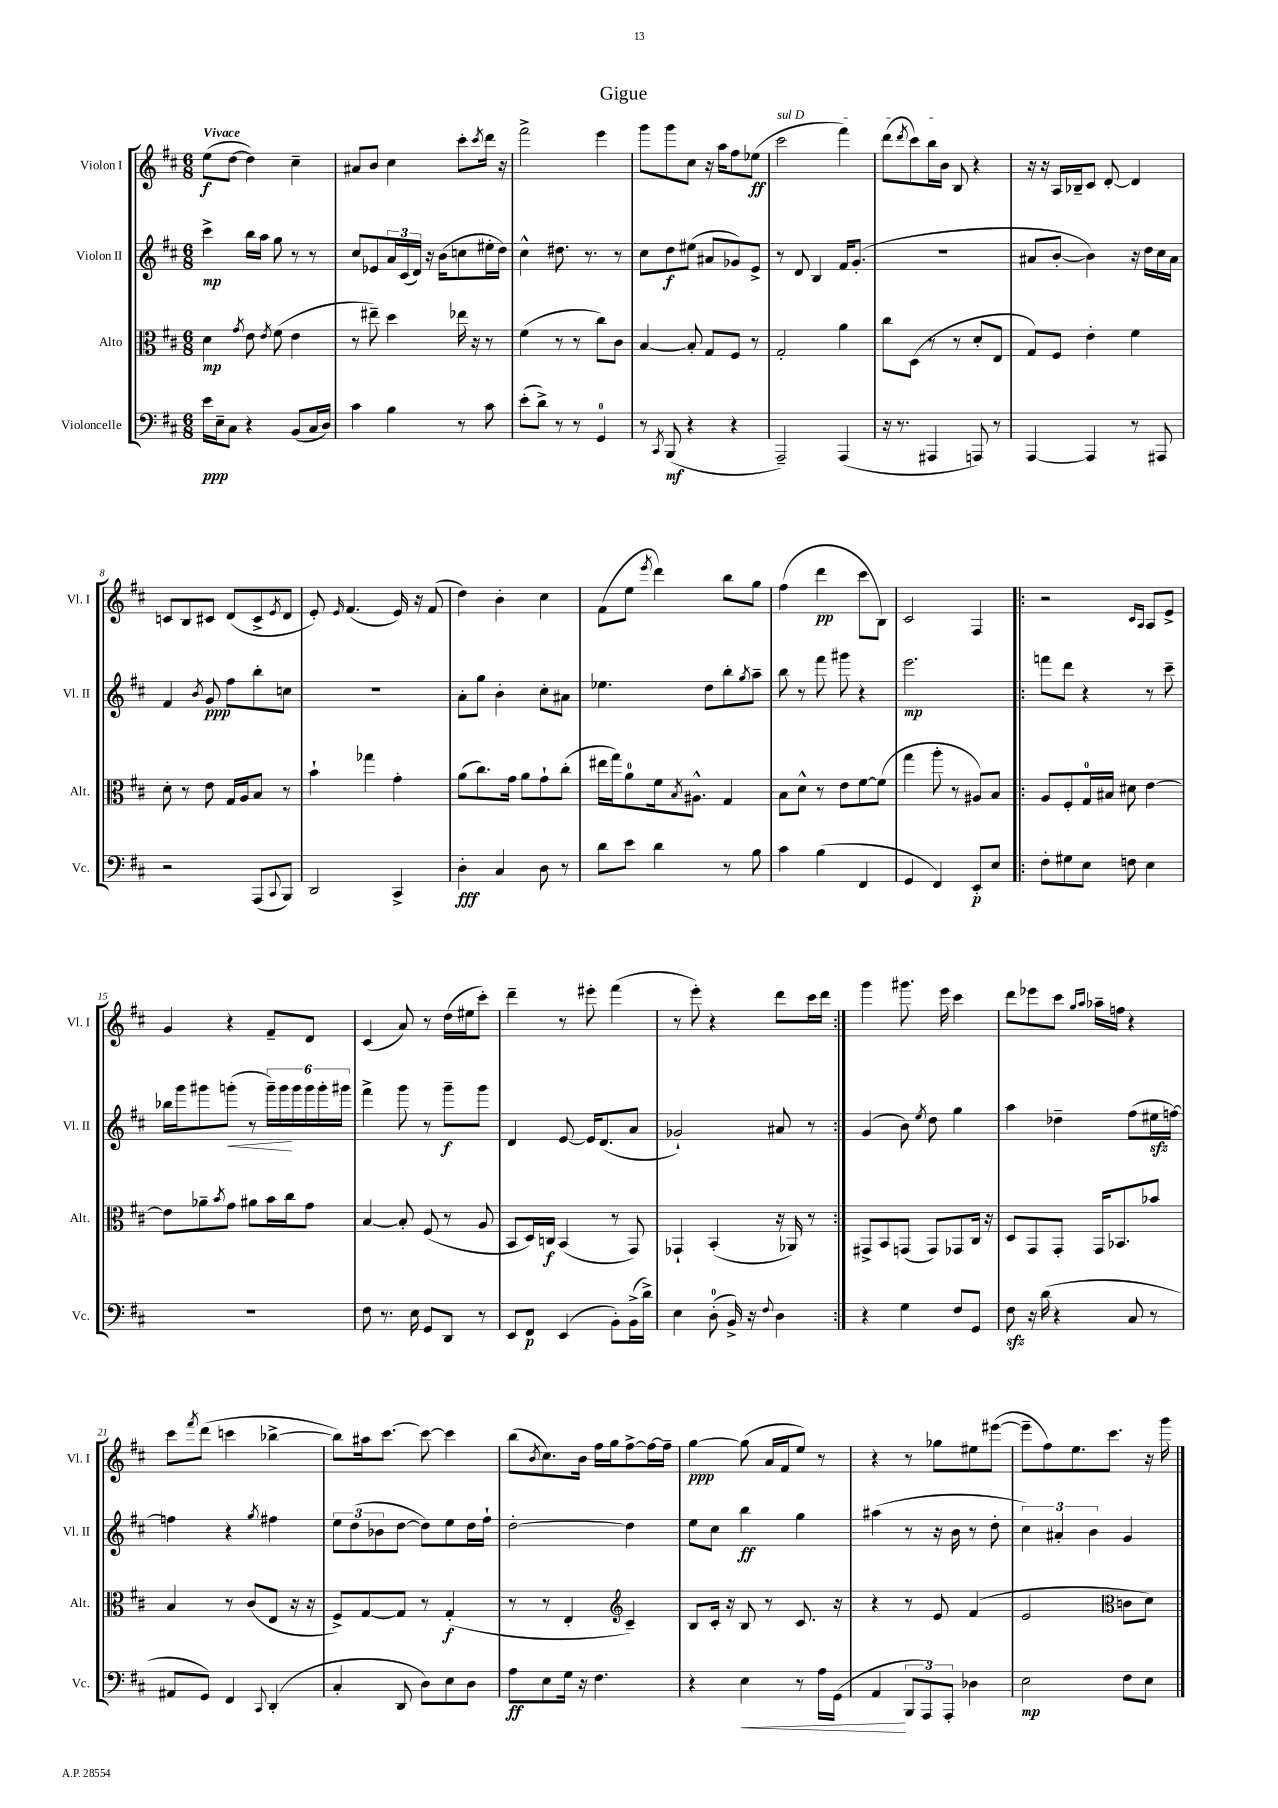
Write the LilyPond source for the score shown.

\header { title = "Gigue" }
<<
\new StaffGroup <<
\new Staff = "s0" \with { instrumentName = "Violon I" shortInstrumentName = "Vl. I" } {
    \clef treble \key d \major \numericTimeSignature \time 6/8 \tempo "Vivace"
    e''8\f( d''8~ d''4) cis''4-- |
    ais'8 b'8 cis''4 cis'''8-. \acciaccatura { cis'''8 } d'''16 r16 |
    fis'''2-> e'''4 |
    g'''8 g'''8 cis''8 r16 a''16 fis''8 ees''8\ff( |
    \once \override TextSpanner.bound-details.left.text = \markup { \italic "sul D" } cis'''2\startTextSpan fis'''4) |
    d'''8( \acciaccatura { d'''8 } cis'''8) b''16 b'16 b8\stopTextSpan r4 |
    r16 r16 a16 bes16-- cis'8 d'8~-. d'4 |
    c'8 b8 cis'8 d'8( cis'8-> \acciaccatura { e'8 } d'8 |
    e'8-.) \grace { e'16 } fis'4.( e'16) r16 fis'8( |
    d''4) b'4-. cis''4 |
    fis'8( e''8 \acciaccatura { e'''8 } d'''4) b''8 g''8 |
    fis''4( d'''4\pp cis'''8 b8) |
    cis'2 fis4 |
    \repeat volta 2 { r2 \grace { cis'16 a16 } a8 e'8-> |
    g'4 r4 fis'8-- d'8 |
    cis'4( a'8) r8 d''16( eis''16 cis'''8-.) |
    d'''4-- r8 eis'''8-. fis'''4( |
    r8 e'''8-.) r4 d'''8 cis'''16 d'''16 | }
    g'''4 gis'''8. e'''16 cis'''4 |
    d'''8 ees'''8 cis'''8 \grace { g''16 a''16 } aes''16-- f''16 r4 |
    cis'''8 \acciaccatura { fis'''8 } d'''8( c'''4 bes''4~-> |
    bes''8) ais''16 cis'''8.~ cis'''8~ cis'''4 |
    b''8( \acciaccatura { b'8 } cis''8.) b'16 fis''16 g''16 fis''8~-> fis''16~ fis''16-- |
    g''4~\ppp g''8( a'16 fis'16 e''8) r8 |
    r4 r8 ges''8 eis''8 eis'''8~( |
    eis'''8-- fis''8) e''8. cis'''8. r16 g'''16 \bar "|." |
}
\new Staff = "s1" \with { instrumentName = "Violon II" shortInstrumentName = "Vl. II" } {
    \clef treble \key d \major \numericTimeSignature \time 6/8
    cis'''4->\mp b''16 a''16 g''8 r8 r8 |
    cis''8 ees'8 \tuplet 3/2 { a'16 cis'16( d'16) } r16 b'16( c''8 eis''16-. d''16) |
    cis''4-^ dis''8. r8. r8 |
    cis''8 d''8\f eis''8( ais'8 ges'8) e'8-> |
    r8 d'8 b4 fis'16 g'8.-.( |
    R2. |
    ais'8 b'8~-. b'4) r16 d''16 cis''16 ais'16 |
    fis'4 \acciaccatura { b'8 } g'8\ppp fis''8 b''8-. c''8 |
    R2. |
    a'8-. g''8 b'4-. cis''8-. ais'8 |
    ees''4. d''8 b''8-. \acciaccatura { g''8 } a''8-- |
    b''8 r8 fis'''8 gis'''8 r4 |
    e'''2.\mp |
    \repeat volta 2 { f'''8 d'''8 r4 r8 cis'''8-- |
    bes''16 g'''16 gis'''8 g'''8-.\<( r8 \tuplet 6/4 { g'''16--) g'''16\! g'''16 g'''16 g'''16-. gis'''16 } |
    fis'''4-> g'''8 r8 g'''8--\f g'''8 |
    d'4 e'8~ e'16 d'8.( a'8 |
    ges'2-!) ais'8 r8 | }
    g'4( b'8) \acciaccatura { e''8 } d''8 g''4 |
    a''4 des''4-- fis''8( eis''16\sfz f''16~) |
    f''4 r4 \acciaccatura { g''8 } fis''4 |
    \tuplet 3/2 { e''8 d''8( bes'8 } d''8~ d''8) e''8 d''16 fis''16-! |
    d''2~-. d''4 |
    e''8 cis''8 b''4\ff g''4 |
    ais''4( r8 r16 b'16 r8 d''8-. |
    \tuplet 3/2 { cis''4) ais'4-. b'4 } g'4 \bar "|." |
}
\new Staff = "s2" \with { instrumentName = "Alto" shortInstrumentName = "Alt." } {
    \clef alto \key d \major \numericTimeSignature \time 6/8
    d'4\mp \acciaccatura { g'8 } e'8 \acciaccatura { e'8 } fis'8( e'4 |
    r8 eis''8--) d''4 ees''16 r16 r8 |
    fis'4( r8 r8 cis''8) cis'8 |
    b4~ b8-. g8 fis8 r8 |
    g2-. a'4 |
    cis''8 d8( r8 r8 d'8-. e8 |
    g8) fis8 e'4-. fis'4 |
    d'8-. r8 e'8 g16 a16 b8 r8 |
    b'4-! ges''4 g'4-. |
    a'8( cis''8.) g'16 a'8 g'8-! cis''8-.( |
    eis''16 g''16) a'8-0 fis'16 \acciaccatura { b8 } ais8.-^ g4 |
    b8 d'8-^ r8 e'8 fis'8~ fis'8( |
    g''4 a''8-. r8 ais8) b8 |
    \repeat volta 2 { a8 fis8-. g16-0 bis16 dis'8 e'4~ |
    e'8 aes'8-- \acciaccatura { b'8 } g'8 ais'8 b'16 cis''16 g'8 |
    b4~ b8-. fis8( r8 a8 |
    b,8 d16) c16\f b,4( r8 g,8) |
    ges,4-! b,4-.( r16 aes,16) r8 | }
    gis,8-> b,8 g,8( g,8) ges,8 cis16 r16 |
    d8 g,8 g,8-. g,16 bes,8. bes'8 |
    b4 r8 cis'8( e8 r16 r16 |
    fis8->) g8~ g8 r8 g4-.\f( |
    r8 r8 e4-. \clef treble cis'4--) |
    b8 cis'16-. r16 b8 r8 cis'8. r16 |
    r4 r8 e'8 fis'4( |
    e'2 \clef alto c'8 d'8) \bar "|." |
}
\new Staff = "s3" \with { instrumentName = "Violoncelle" shortInstrumentName = "Vc." } {
    \clef bass \key d \major \numericTimeSignature \time 6/8
    e'16\ppp e16-- cis8 r4 b,8( cis16 d16) |
    cis'4 b4 r8 cis'8 |
    e'8-.( d'8->) r8 r8 g,4-0 |
    r8 \acciaccatura { cis,8 } b,,8\mf( r4 r4 |
    a,,2--) a,,4( |
    r16 r8. ais,,4 a,,8) r8 |
    a,,4~ a,,4 r8 ais,,8 |
    r2 a,,8( \appoggiatura { cis,8 } b,,8) |
    d,2 cis,4-> |
    d4-.\fff cis4 d8 r8 |
    d'8 e'8 d'4 r8 b8 |
    cis'4 b4( fis,4 |
    g,4 fis,4) e,8-.\p e8 |
    \repeat volta 2 { fis8-. gis8 e8 f8 e4 |
    R2. |
    fis8 r8. e16 g,8 d,8 r8 |
    e,8 fis,8\p e,4( b,8-.) b,16->( d'16->) |
    e4 d8-0-.( b,16->) r16 \appoggiatura { fis8 } d4 | }
    r4 g4 fis8 g,8 |
    fis8\sfz r16 d'16( r4 cis8 r8 |
    ais,8 g,8) fis,4 \appoggiatura { cis,8 } d,4-.( |
    cis4-. d,8 d8) e8 d8 |
    a8\ff e8 g16 r16 fis4. |
    r4 e4\< r8 a16 g,16( |
    a,4\! \tuplet 3/2 { b,,8 a,,8) a,,8-. } des4 |
    e2\mp fis8 e8 \bar "|." |
}
>>
>>
